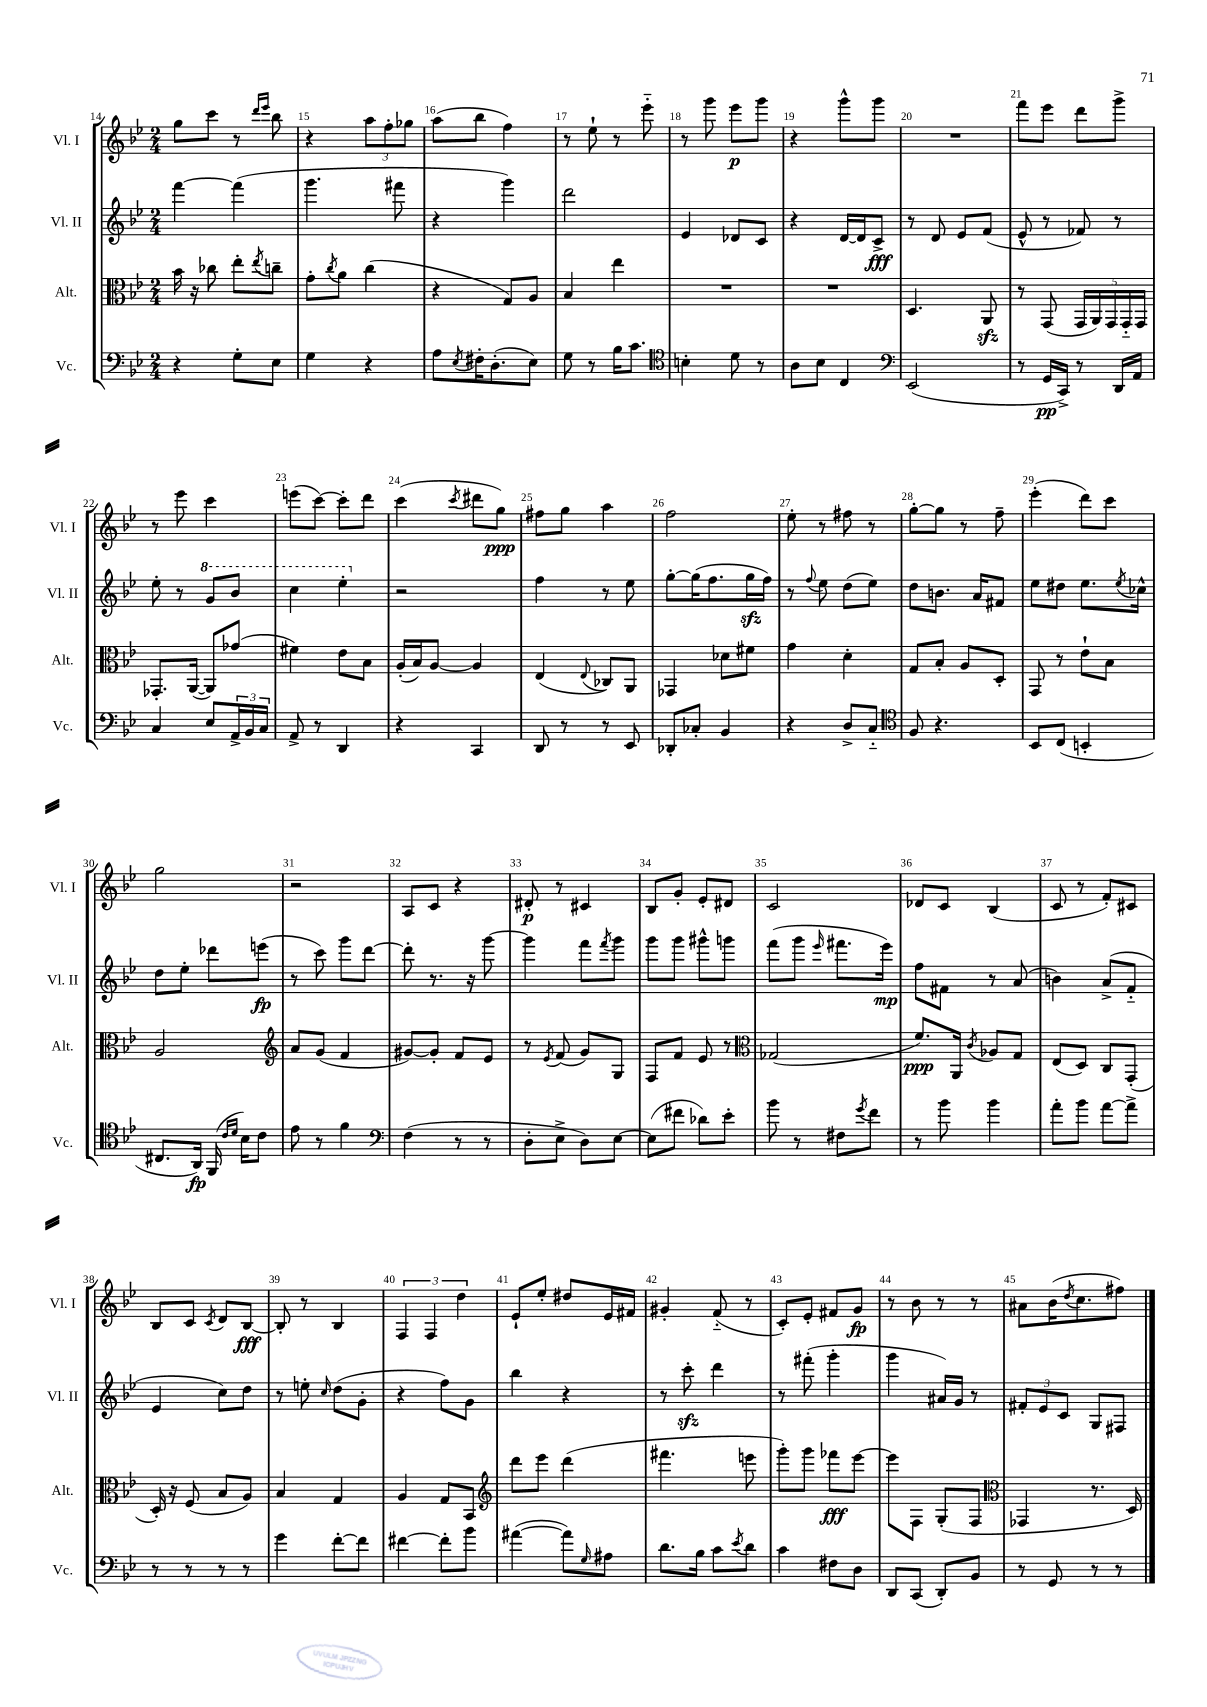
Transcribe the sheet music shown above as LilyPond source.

<<
\new StaffGroup <<
\new Staff = "s0" \with { instrumentName = "Vl. I" shortInstrumentName = "Vl. I" } {
    \clef treble \key bes \major \numericTimeSignature \time 2/4
    g''8 c'''8 r8 \grace { d'''16 ees'''16 } bes''8 |
    r4 \tuplet 3/2 { a''8 f''8-. ges''8 } |
    a''8( bes''8 f''4) |
    r8 ees''8-! r8 ees'''8-_ |
    r8 g'''8 ees'''8\p g'''8 |
    r4 g'''8-^ g'''8 |
    R2 |
    f'''8 ees'''8 d'''8 g'''8-> |
    r8 ees'''8 c'''4 |
    e'''8( c'''8~) c'''8-. d'''8 |
    c'''4( \acciaccatura { c'''8 } dis'''8 g''8\ppp) |
    fis''8 g''8 a''4 |
    f''2 |
    ees''8-. r8 fis''8 r8 |
    g''8~-. g''8 r8 f''8-- |
    ees'''4-.( d'''8) c'''8 |
    g''2 |
    r2 |
    a8 c'8 r4 |
    dis'8-.\p r8 cis'4 |
    bes8 g'8-. ees'8-. dis'8 |
    c'2 |
    des'8 c'8 bes4( |
    c'8 r8 f'8-.) cis'8 |
    bes8 c'8 \acciaccatura { c'8 } d'8 bes8~\fff |
    bes8-. r8 bes4 |
    \tuplet 3/2 { f4 f4 d''4 } |
    ees'8-! ees''8-. dis''8 ees'16 fis'16 |
    gis'4-. f'8-_( r8 |
    c'8-.) ees'8-. fis'8 g'8\fp |
    r8 bes'8 r8 r8 |
    ais'8 bes'16( \acciaccatura { d''8 } c''8. fis''8) \bar "|." |
}
\new Staff = "s1" \with { instrumentName = "Vl. II" shortInstrumentName = "Vl. II" } {
    \clef treble \key bes \major \numericTimeSignature \time 2/4
    f'''4~ f'''4( |
    g'''4. fis'''8 |
    r4 g'''4) |
    d'''2 |
    ees'4 des'8 c'8 |
    r4 d'16~ d'16 c'8->\fff |
    r8 d'8 ees'8 f'8( |
    ees'8-^ r8 fes'8) r8 |
    ees''8-. r8 \ottava #1 g''8 bes''8 |
    c'''4 ees'''4-. \ottava #0 |
    r2 |
    f''4 r8 ees''8 |
    g''8~-. g''16( f''8. g''16\sfz f''16) |
    r8 \appoggiatura { f''8 } ees''8 d''8( ees''8) |
    d''8 b'8. a'16 fis'8 |
    ees''8 dis''8 ees''8. \acciaccatura { ees''8 } ces''16-^ |
    d''8 ees''8-. des'''8 e'''8\fp( |
    r8 c'''8) g'''8 d'''8~ |
    d'''8-. r8. r16 g'''8~ |
    g'''4 f'''8 \acciaccatura { f'''8 } g'''8 |
    g'''8 g'''8 gis'''8-^ g'''8 |
    f'''8( g'''8 \grace { ees'''16 } fis'''8. ees'''16\mp) |
    f''8 fis'8 r8 a'8( |
    b'4) a'8->( f'8-_ |
    ees'4 c''8) d''8 |
    r8 e''8-. \grace { c''16 } d''8( g'8-. |
    r4 f''8) g'8 |
    bes''4 r4 |
    r8 c'''8-.\sfz d'''4 |
    r8 fis'''8-.( g'''4-. |
    g'''4 ais'16) g'16 r8 |
    \tuplet 3/2 { fis'8-. ees'8 c'8 } g8 fis8 \bar "|." |
}
\new Staff = "s2" \with { instrumentName = "Alt." shortInstrumentName = "Alt." } {
    \clef alto \key bes \major \numericTimeSignature \time 2/4
    bes'16 r16 ces''8 ees''8-. \acciaccatura { ees''8 } c''8-- |
    g'8-. \acciaccatura { c''8 } a'8 c''4( |
    r4 g8) a8 |
    bes4 ees''4 |
    R2 |
    R2 |
    d4. a,8\sfz |
    r8 g,8( \tuplet 5/4 { g,16 a,16) g,16 g,16-_ g,16 } |
    ges,8.-. a,16~( a,8) ges'8( |
    fis'4) ees'8 bes8 |
    a16-.( bes16) a8~ a4 |
    ees4( \appoggiatura { ees8 } ces8) a,8 |
    ges,4 des'8 fis'8 |
    g'4 d'4-. |
    g8 bes8-. a8 d8-. |
    g,8 r8 ees'8-! bes8 |
    a2 |
    \clef treble a'8 g'8( f'4 |
    gis'8~) gis'8-. f'8 ees'8 |
    r8 \acciaccatura { ees'8 } f'8( g'8) g8 |
    f8 f'8 ees'8 r8 |
    \clef alto ges2( |
    f'8.\ppp) a,16 \acciaccatura { c'8 } aes8 g8 |
    ees8( d8) c8 g,8-.( |
    d16-.) r16 f8( bes8 a8) |
    bes4 g4 |
    a4 g8 bes,8 |
    \clef treble d'''8 ees'''8 d'''4( |
    fis'''4. e'''8 |
    g'''8-.) g'''8 fes'''8\fff ees'''8~ |
    ees'''8 f8 g8-.( f8 |
    \clef alto ges,4 r8. d16) \bar "|." |
}
\new Staff = "s3" \with { instrumentName = "Vc." shortInstrumentName = "Vc." } {
    \clef bass \key bes \major \numericTimeSignature \time 2/4
    r4 g8-. ees8 |
    g4 r4 |
    a8 \acciaccatura { ees8 } fis16-. d8.-.( ees8) |
    g8 r8 bes16 c'8. |
    \clef tenor b4-. d'8 r8 |
    a8 bes8 c4 |
    \clef bass ees,2( |
    r8 g,16\pp c,16->) r8 d,16 a,16 |
    c4 ees8 \tuplet 3/2 { a,16-> bes,16 c16 } |
    a,8-> r8 d,4 |
    r4 c,4 |
    d,8 r8 r8 ees,8 |
    des,8-. ces8-. bes,4 |
    r4 d8-> c8-_ |
    \clef tenor f8 r4. |
    bes,8 c8( b,4-. |
    cis8. a,16\fp) f,16( \grace { c'16 d'16 } bes16) c'8 |
    ees'8 r8 f'4 |
    \clef bass f4( r8 r8 |
    d8-. ees8-> d8) ees8~ |
    ees8( fis'8 des'8) ees'8-. |
    bes'8 r8 fis8 \acciaccatura { g'8 } f'8 |
    r8 bes'8 bes'4 |
    a'8-. bes'8 a'8~ a'8-> |
    r8 r8 r8 r8 |
    g'4 f'8~-. f'8 |
    fis'4~ fis'8-. bes'8 |
    ais'4~( ais'8) \grace { g16 } ais8 |
    d'8. bes16 c'8 \acciaccatura { ees'8 } d'8 |
    c'4 fis8 d8 |
    d,8 c,8( d,8-.) bes,8 |
    r8 g,8 r8 r8 \bar "|." |
}
>>
>>
\layout { \context { \Score currentBarNumber = #14 \override BarNumber.break-visibility = ##(#f #t #t) barNumberVisibility = #all-bar-numbers-visible } }
